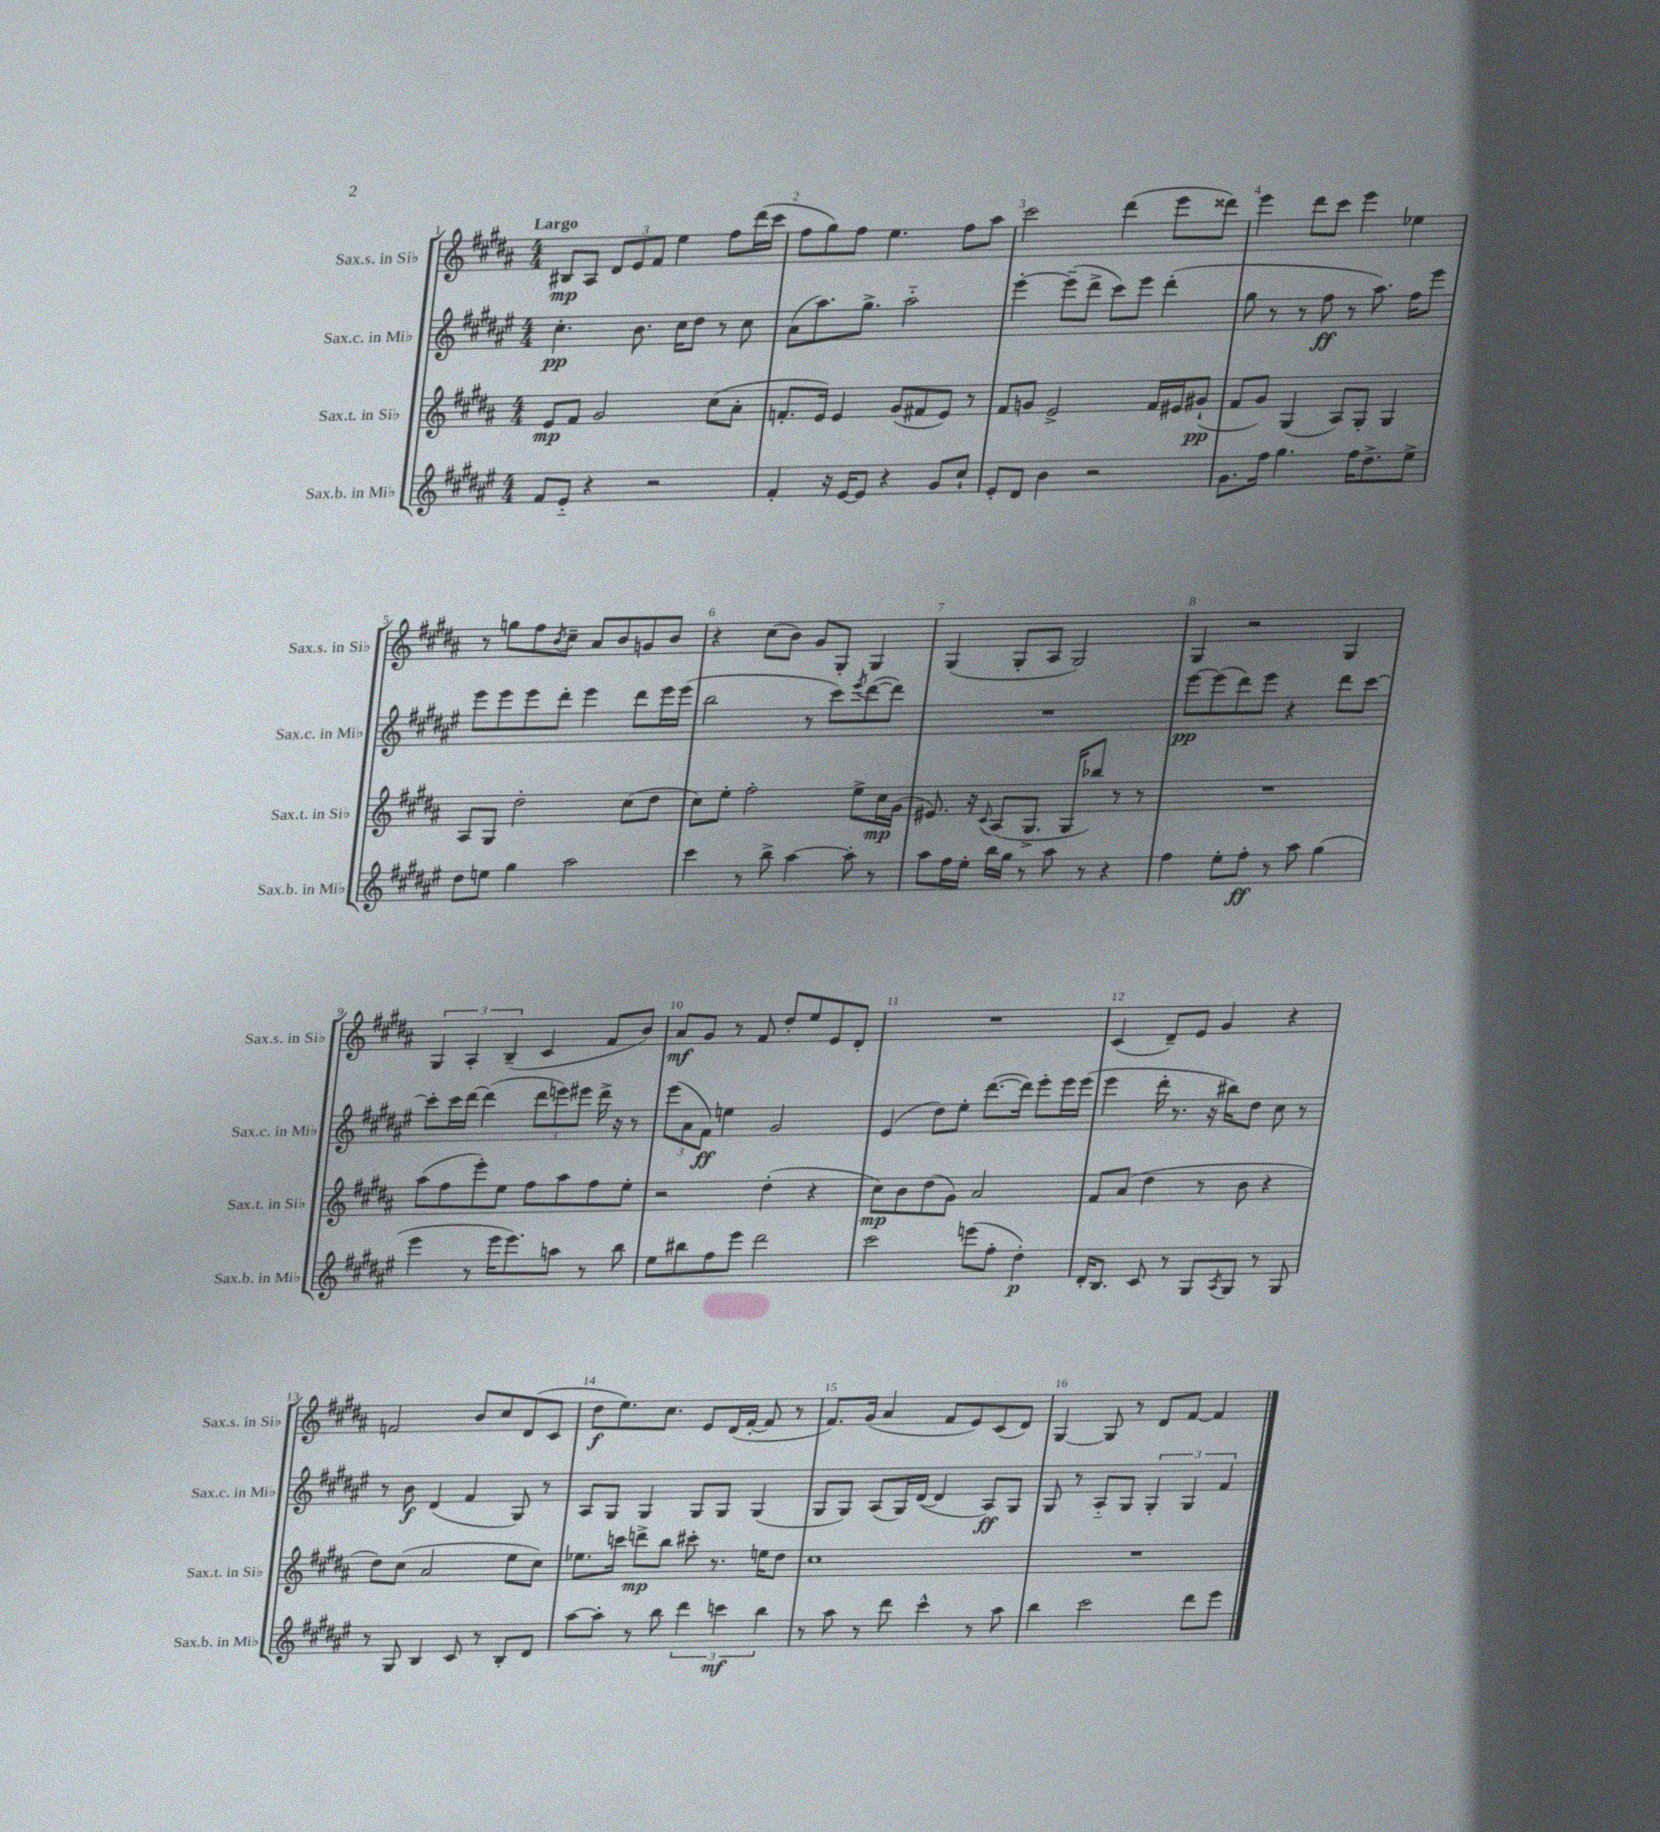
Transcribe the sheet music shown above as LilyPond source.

<<
\new StaffGroup <<
\new Staff = "s0" \with { instrumentName = "Sax.s. in Sib" shortInstrumentName = "Sax.s. in Sib" } {
    \clef treble \key b \major \numericTimeSignature \time 4/4 \tempo "Largo"
    bis8\mp ais8 \tuplet 3/2 { dis'8 e'8 fis'8 } e''4 fis''8 dis'''16( cis'''16 |
    fis''8 gis''8) fis''8 e''4. fis''8 ais''8 |
    cis'''2 dis'''4( e'''8 disis'''8) |
    e'''4 dis'''8 cis'''8 e'''4 ees''4 |
    r8 g''8 fis''8 \acciaccatura { b'8 } cis''8-- ais'8 b'8 g'8 b'8 |
    r4 cis''8( b'8) gis'8 gis8-. gis4 |
    gis4( gis8-. ais8 gis2) |
    gis4 r2 gis4 |
    \tuplet 3/2 { gis4 ais4-. b4--( } cis'4 fis'8 b'8) |
    ais'8\mf gis'8 r8 fis'8 dis''8-. e''8 e'8 dis'8-. |
    R1 |
    cis'4( dis'8--) e'8 gis'4 r4 |
    f'2 b'8 cis''8 dis'8( cis'8 |
    dis''8\f e''8.) cis''8. e'8 dis'16( fis'16~-. fis'8 r8 |
    fis'8.) gis'16( ais'4 fis'8 e'8) cis'8( dis'8) |
    gis4~ gis8 r8 dis'8 fis'8~ fis'4 \bar "|." |
}
\new Staff = "s1" \with { instrumentName = "Sax.c. in Mib" shortInstrumentName = "Sax.c. in Mib" } {
    \clef treble \key fis \major \numericTimeSignature \time 4/4
    cis''4.-.\pp b'8. cis''16 dis''8 r8 cis''8 |
    ais'8( ais''8.) gis''8.-> ais''2-_ |
    eis'''4~-. eis'''8--( dis'''8-> cis'''8) eis'''8 dis'''4-.( |
    gis''8 r8 r8 fis''8\ff r8 ais''8.) fis''16 eis'''8 |
    eis'''8 eis'''8 eis'''8 dis'''8-. eis'''4 dis'''8 eis'''16 eis'''16( |
    b''2 r8 cis'''8) \acciaccatura { eis'''8 } dis'''8~( dis'''8) |
    R1 |
    eis'''8~\pp eis'''8( dis'''8) eis'''8 r4 dis'''8 cis'''8~ |
    cis'''8-. cis'''16 dis'''16~ dis'''4( \tuplet 3/2 { dis'''8 e'''8) eis'''8 } dis'''16-> r16 r8 |
    \tuplet 3/2 { eis'''8( ais'8 fis'8\ff) } e''4 gis'2 |
    eis'4( dis''8) eis''8-. dis'''8.~( dis'''16) eis'''8-. eis'''16 eis'''16( |
    eis'''4 dis'''16-. r8. r16 bis''16) dis''8 cis''8 r8 |
    r8 b'8\f dis'4( fis'4 gis8) r8 |
    ais8 gis8 gis4 gis8 gis8 gis4( |
    gis8 gis8) ais8( gis16) dis'16~( dis'4 ais8\ff) gis8 |
    gis8 r8 ais8-_ gis8 \tuplet 3/2 { gis4-. gis4 fis'4 } \bar "|." |
}
\new Staff = "s2" \with { instrumentName = "Sax.t. in Sib" shortInstrumentName = "Sax.t. in Sib" } {
    \clef treble \key b \major \numericTimeSignature \time 4/4
    e'8\mp fis'8 gis'2 cis''8( ais'8-. |
    f'8.-. e'16) e'4 gis'8( fis'8 e'8) r8 |
    fis'8 g'8 e'2-> fis'16 eis'16 gis'8-!\pp( |
    fis'8 gis'8) gis4( ais8) gis8-. gis4 |
    ais8 gis8 dis''2-. cis''8( dis''8 |
    cis''8) e''8-. fis''2-. e''8-> cis''16\mp gis'16( |
    eis'8.) r16 \appoggiatura { cis'8 } ais8( gis8.-> gis16 bes''8) r8 r8 |
    R1 |
    ais''8( fis''8 e'''8-.) e''8 fis''8 ais''8 fis''8 e''8-. |
    r2 dis''4-.( r4 |
    cis''8\mp) b'8 dis''8( gis'8) ais'2 |
    fis'8 ais'8( dis''4 r8 b'8 r4 |
    dis''8) cis''8( ais'2 e''8 cis''8) |
    ees''8. c'''16 d'''8->\mp b''8 cis'''8-. r8. e''16 dis''8 |
    cis''1 |
    R1 \bar "|." |
}
\new Staff = "s3" \with { instrumentName = "Sax.b. in Mib" shortInstrumentName = "Sax.b. in Mib" } {
    \clef treble \key fis \major \numericTimeSignature \time 4/4
    fis'8 eis'8-_ r4 r2 |
    fis'4-. r16 eis'16~ eis'8 r4 gis'8 cis''8-! |
    eis'8-. dis'8 b'4 r2 |
    gis'8. fis''16 gis''4. fis''16 dis''8.-> eis''8-> |
    dis''8 e''8 gis''4 ais''2 |
    cis'''4 r8 b''8-> ais''4~ ais''8-. r8 |
    ais''8 fis''16 eis''16-. b''16 gis''16 r8 ais''8 r8 r4 |
    fis''4 eis''8-. fis''8-.\ff r8 ais''8 gis''4( |
    eis'''4 r8 eis'''16 eis'''8.) a''8 r8 b''8 |
    eis''8 bis''8 fis''8 eis'''8 dis'''2 |
    cis'''2 e'''8( fis''8-. dis''4-.\p) |
    dis'16-. b8. cis'8 r8 gis8 \acciaccatura { ais8 } gis8 r8 gis8 |
    r8 gis8 b4 cis'8 r8 b8-. dis'8 |
    ais''8~ ais''8-. r8 b''8 \tuplet 3/2 { dis'''4 c'''4\mf b''4 } |
    r8 ais''8 r8 dis'''8 cis'''4-^ r8 ais''8 |
    b''4 cis'''2 dis'''8 eis'''8 \bar "|." |
}
>>
>>
\layout { \context { \Score \override BarNumber.break-visibility = ##(#f #t #t) barNumberVisibility = #all-bar-numbers-visible } }
